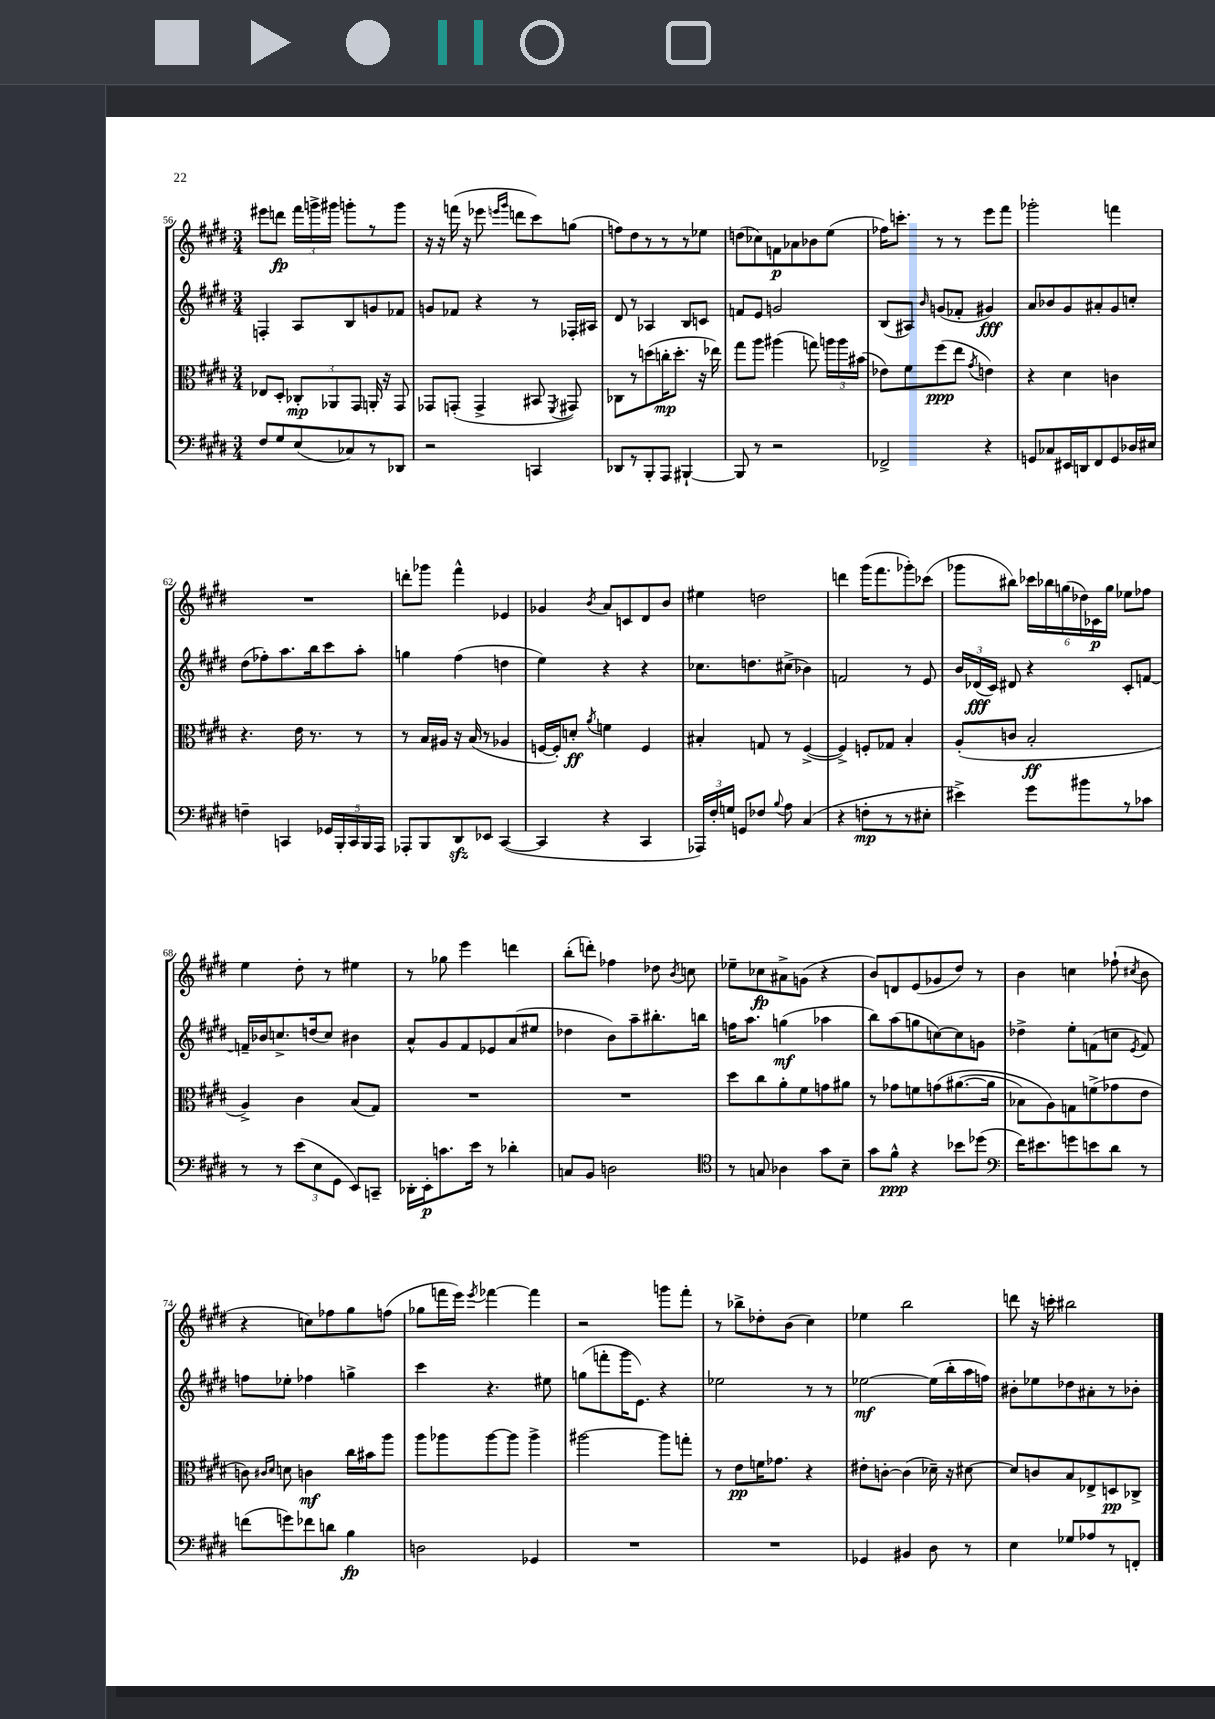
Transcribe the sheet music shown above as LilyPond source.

<<
\new StaffGroup <<
\new Staff = "s0" {
    \clef treble \key e \major \numericTimeSignature \time 3/4
    \autoBeamOff eis'''8[ d'''8]\fp \tuplet 3/2 { fis'''16[ g'''16-> gis'''16] } g'''8[-. r8 g'''8] |
    r16 r16 f'''16( r16 ees'''8 \grace { e'''16[ gis'''16] } d'''8[ cis'''8) g''8]( |
    f''8[) dis''8 r8 r8 r8 ees''8] |
    d''8[( ces''8) f'8\p aes'8 bes'8 e''8]( |
    fes''16[) c'''8.]-. r8 r8 e'''8[ fis'''8] |
    ges'''2-. f'''4 |
    R2. |
    d'''8[-. ges'''8] fis'''4-^ ees'4 |
    ges'4 \acciaccatura { b'8 } a'8[ c'8 dis'8 b'8] |
    eis''4 d''2 |
    d'''4 gis'''16[( fis'''8. ges'''8-.) ces'''8]( |
    ges'''8[ bis''8]) \tuplet 6/4 { ces'''16[ bes''16 g''16( des''16) ces'16\p g''16] } ees''8[ fes''8] |
    e''4 dis''8-. r8 eis''4 |
    r8 ges''8 e'''4 d'''4 |
    b''8[-.( d'''8]-.) fes''4 des''8 \acciaccatura { b'8 } c''8 |
    ees''8[-- ces''8\fp ais'8-> g'8]( r4 |
    b'8[) d'8 e'8( ges'8 dis''8]) r8 |
    b'4 c''4 fes''8-!( \acciaccatura { cis''8 } b'8 |
    r4 c''8[) fes''8 gis''8 f''8]( |
    ges''8[ f'''16 e'''16]) \acciaccatura { e'''8 } fes'''4~ fes'''4 |
    r2 g'''8[ fis'''8]-. |
    r8 bes''8[-> des''8-. b'8]( cis''4) |
    ees''4 b''2 |
    d'''8 r16 c'''16-. bis''2 \bar "|." |
}
\new Staff = "s1" {
    \clef treble \key e \major \numericTimeSignature \time 3/4
    \autoBeamOff f4-. a8[ b8 g'8 fes'8] |
    g'8[ fes'8] r4 r8 fes16[-. ais16] |
    dis'8 r8 aes4 b8[ c'8] |
    f'8[ e'8] g'2 |
    b8[( ais8]) \grace { b'16 } g'8[( fes'8]-. gis'4\fff) |
    a'8[ bes'8 gis'8 ais'8-. gis'8 c''8]-. |
    dis''8[( fes''8-.) a''8. b''16 cis'''8 a''8]-. |
    g''4 fis''4( d''4 |
    e''4) r4 r4 |
    ces''8.[ d''8. cis''8]->( bes'4) |
    f'2 r8 e'8 |
    \tuplet 3/2 { b'16[ des'16\fff( cis'16]) } dis'8 r4 cis'8[-. f'8]~ |
    f'16[-- bes'16 c''8.-> d''16( c''8]) bis'4 |
    a'8[-^ gis'8 fis'8 ees'8 a'8( eis''8] |
    des''4 b'8[) a''8-- bis''8.-. b''16] |
    f''16[ a''8.] g''4\mf( aes''4 |
    b''8[) a''8( g''8 c''8~) c''8 g'8] |
    des''4-> e''8[-. f'8( c''8] \acciaccatura { e'8 } f'8) |
    f''8[ ees''8]-. fes''4 g''4-> |
    cis'''4 r4. eis''8 |
    g''8[( f'''8-. gis'''16 e'8.]) r4 |
    ees''2 r8 r8 |
    ees''2~\mf ees''16[( b''16-. a''16 f''16]) |
    bis'8[-. ees''8 des''8 ais'8-. r8 bes'8]-. \bar "|." |
}
\new Staff = "s2" {
    \clef alto \key e \major \numericTimeSignature \time 3/4
    \autoBeamOff ees8[ dis8]-. \tuplet 3/2 { ces8[-.\mp aes,8 gis,8] } a,16-. r16 gis,8 |
    ges,8[ g,8]-.( g,4-> bis,8 \acciaccatura { fis,8 } gis,8) |
    ces8[ r8 d''8( c''16-.\mp d''8.]-. r16 ees''16) |
    gis''8[ a''8] ais''4( g''8) \tuplet 3/2 { a''16[ a''16 bis'16]( } |
    ees'8[) fis'8 fis''8\ppp( e''8] \acciaccatura { gis'8 } e'4) |
    r4 dis'4 c'4 |
    r4. e'16 r8. r8 |
    r8 b16[ ais16] r16 b16( r8 aes4 |
    f16[~ f16-.) d'8]-.\ff \acciaccatura { a'8 } f'4 f4 |
    bis4-. g8 r8 fis4~->( |
    fis4->) f8[-. ges8] b4-. |
    a8[-.( c'8] b2-.\ff |
    a4->) cis'4 b8[( gis8]) |
    R2. |
    R2. |
    dis''8[ cis''8 a'8-. fis'8 g'8 ais'8] |
    r8 ges'8[ f'8 g'8\( ais'8.~( ais'16] |
    bes8[) a8\) g8 f'8->( ges'8 e'8] |
    c'8) \grace { cis'16[ dis'16] } d'8 c'4\mf cis''16[ bis'16 a''8] |
    a''8[ aes''8 aes''8~ aes''8] aes''4-> |
    ais''2~ ais''8[ g''8]-. |
    r8 e'8[\pp f'16 ges'8.] r4 |
    eis'8[-. c'8]~-. c'4( des'16--) r16 dis'8~ |
    dis'8[ c'8 b8 ees8-> d8\pp ces8]-> \bar "|." |
}
\new Staff = "s3" {
    \clef bass \key e \major \numericTimeSignature \time 3/4
    \autoBeamOff fis8[ gis8 e8( ces8) r8 des,8] |
    r2 c,4 |
    des,8[ r8 b,,8-. a,,8] bis,,4~-! |
    bis,,8 r8 r2 |
    fes,2-> r4 |
    g,8[ ces8 eis,16 d,16 fis,8 g,8 des16 eis16] |
    f4-- c,4 \tuplet 5/4 { ges,16[ b,,16-. c,16 b,,16 a,,16] } |
    aes,,8[-. b,,8 dis,8\sfz ees,8] cis,4~( |
    cis,4 r4 cis,4 |
    \tuplet 3/2 { aes,,16[) fis16-. g16] } g,8[ fes8] \appoggiatura { b8 } a8 cis4( |
    r4 f8[-.\mp r8 r8 eis8]-. |
    eis'4->) gis'8[ bis'8 r8 ces'8] |
    r8 r8 \tuplet 3/2 { e'8[( e8 gis,8] } e,8[) c,8]-- |
    des,16[-. e,16-.\p c'8. e'16] r8 des'4-. |
    c8[ b,8] d2 |
    \clef tenor r8 g8 aes4 gis'8[ b8]-- |
    gis'8[ fis'8]-^\ppp r4 bes'8[ des''8]( |
    \clef bass fis'16[) eis'8. g'8 e'8 dis'8] r8 |
    f'8[( g'8) fes'8 d'8] b4\fp |
    d2 ges,4 |
    R2. |
    R2. |
    ges,4 bis,4 dis8 r8 |
    e4 ges8[ aes8 r8 f,8]-. \bar "|." |
}
>>
>>
\layout { \context { \Score currentBarNumber = #56 } }
